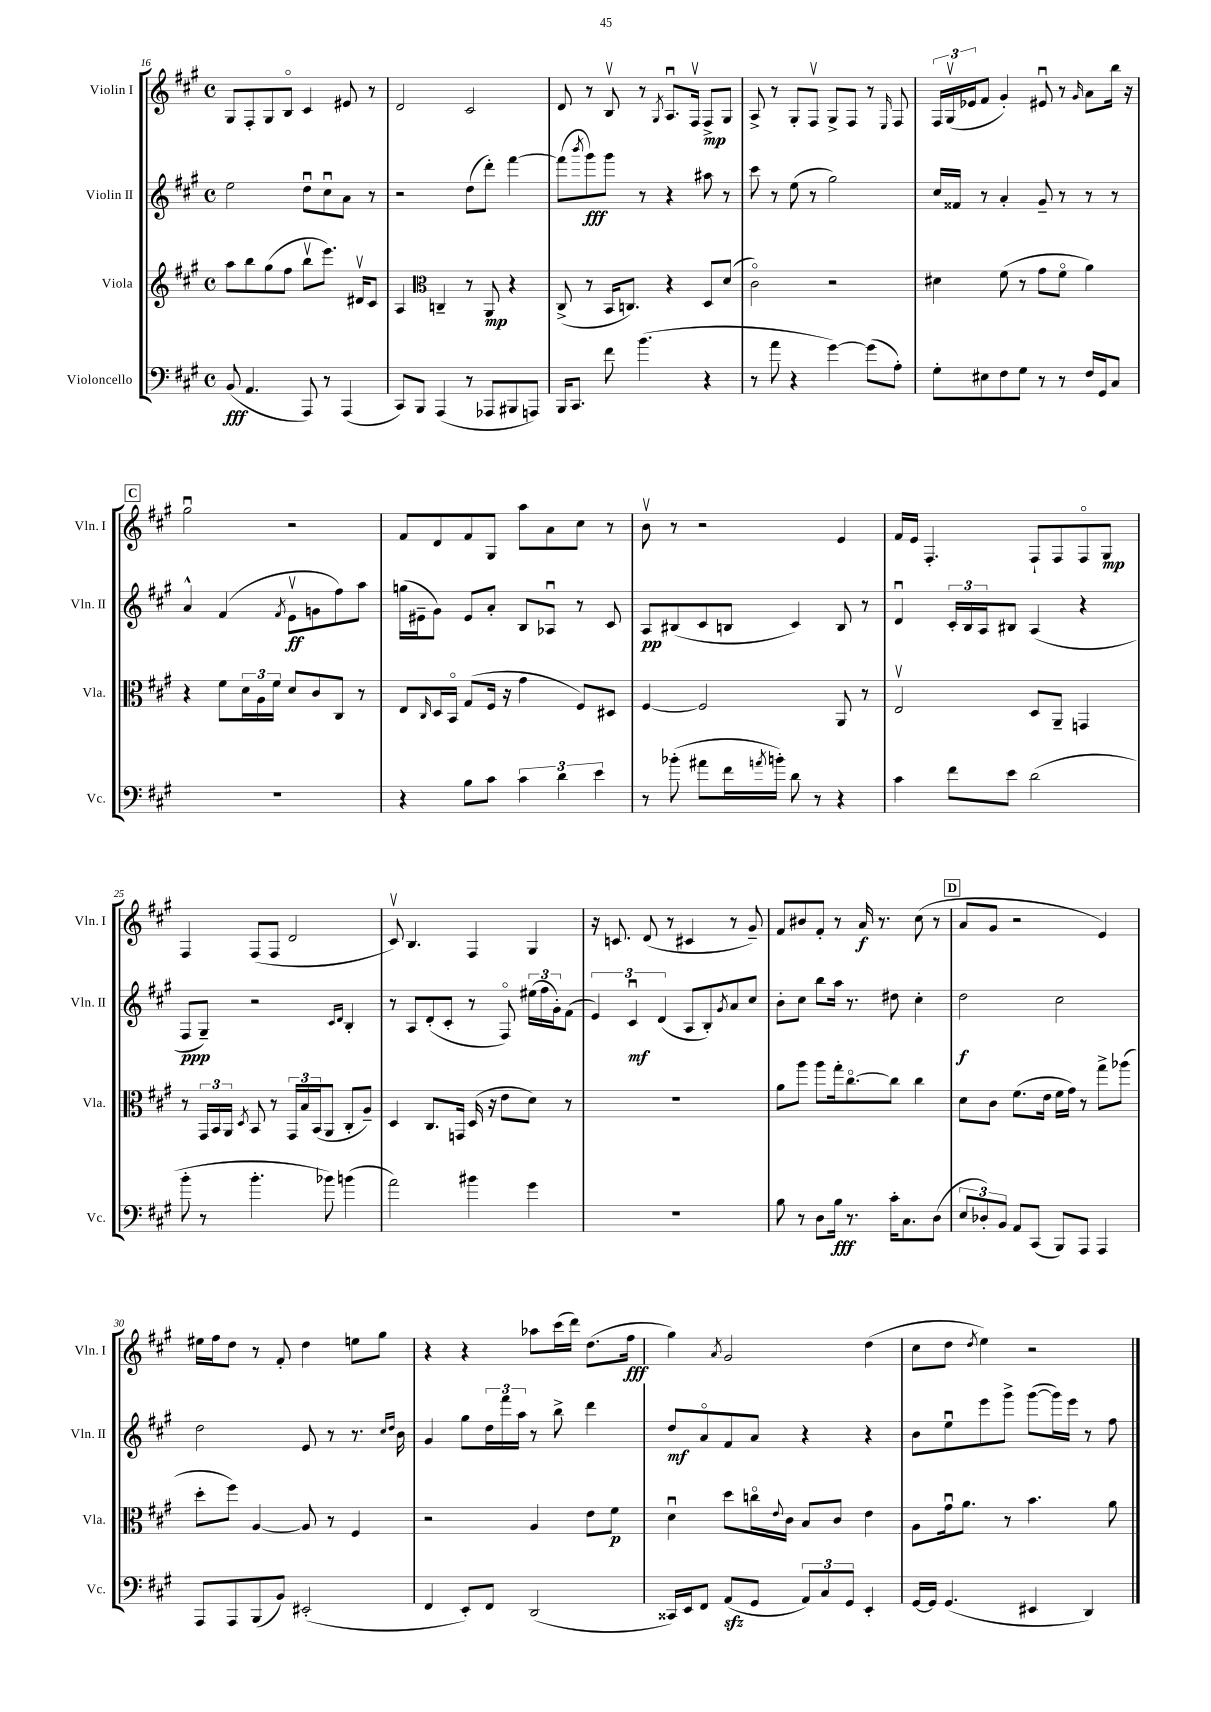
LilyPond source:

<<
\new StaffGroup <<
\new Staff = "s0" \with { instrumentName = "Violin I" shortInstrumentName = "Vln. I" } {
    \clef treble \key a \major \defaultTimeSignature \time 4/4
    gis8 fis8-. gis8 b8\flageolet cis'4 eis'8 r8 |
    d'2 cis'2 |
    d'8 r8 b8\upbow r8 \acciaccatura { gis8 } a8.\downbow fis16\upbow fis8->\mp gis8 |
    a8-> r8 gis8-. fis8\upbow gis8-> fis8 r8 \grace { e16 } fis8 |
    \tuplet 3/2 { fis16 gis16\upbow( ees'16 } fis'8 gis'4-.) eis'8\downbow r8 \grace { gis'16 } a'8 b''16 r16 |
    \mark \markup { \box "C" } gis''2\downbow r2 |
    fis'8 d'8 fis'8 gis8 a''8 a'8 cis''8 r8 |
    b'8\upbow r8 r2 e'4 |
    fis'16 e'16 fis4.-. fis8-! fis8 fis8\flageolet gis8\mp |
    fis4 fis8( fis8 d'2 |
    cis'8\upbow) b4. fis4 gis4 |
    r16 c'8. d'8( r8 cis'4 r8 gis'8--) |
    fis'8 bis'8 fis'8-. r8 a'16\f r8. cis''8( r8 |
    \mark \markup { \box "D" } a'8 gis'8 r2 e'4) |
    eis''16 fis''16 d''8 r8 fis'8-. d''4 e''8 gis''8 |
    r4 r4 aes''8 cis'''16( d'''16) d''8.( fis''16\fff |
    gis''4) \acciaccatura { a'8 } gis'2 d''4( |
    cis''8 d''8 \acciaccatura { d''8 } e''4) r2 \bar "|." |
}
\new Staff = "s1" \with { instrumentName = "Violin II" shortInstrumentName = "Vln. II" } {
    \clef treble \key a \major \defaultTimeSignature \time 4/4
    e''2 d''8\downbow cis''8\downbow a'8 r8 |
    r2 d''8( d'''8-.) fis'''4~ |
    fis'''8( \acciaccatura { b'''8 } gis'''8\fff) gis'''8 r8 r4 ais''8 r8 |
    cis'''8 r8 e''8( r8 gis''2) |
    cis''16 fisis'16 r8 a'4-. gis'8-- r8 r8 r8 |
    \mark \markup { \box "C" } a'4-^ fis'4( \acciaccatura { fis'8 } e'8\upbow\ff g'8 fis''8) a''8 |
    g''16( eis'16-- gis'8) eis'8 a'8-. b8 aes8\downbow r8 cis'8 |
    a8\pp bis8( cis'8 b8 cis'4) b8 r8 |
    d'4\downbow \tuplet 3/2 { cis'16-. b16 a16 } bis8 a4( r4 |
    fis8\ppp gis8--) r2 \grace { cis'16 d'16 } b4-. |
    r8 a8 d'8-.( cis'8-. r8 fis8\flageolet) \tuplet 3/2 { eis''16( fis''16 gis'16-.) } fis'8( |
    \tuplet 3/2 { e'4) cis'4\downbow\mf d'4( } a8 b8-.) \acciaccatura { gis'8 } a'8 cis''8 |
    b'8-. cis''8 b''8 a''16 r8. dis''8 cis''4-. |
    \mark \markup { \box "D" } d''2\f cis''2 |
    d''2 e'8 r8 r8. \grace { cis''16 d''16 } b'16 |
    gis'4 gis''8 \tuplet 3/2 { d''16 fis'''16 a''16 } r8 b''8-> d'''4 |
    d''8\mf a'8\flageolet fis'8 a'8 r4 r4 |
    b'8 e''8\downbow e'''8 gis'''8-> gis'''8~( gis'''16) e'''16 r8 fis''8 \bar "|." |
}
\new Staff = "s2" \with { instrumentName = "Viola" shortInstrumentName = "Vla." } {
    \clef treble \key a \major \defaultTimeSignature \time 4/4
    a''8 b''8 gis''8( fis''8 b''8\upbow e'''8.) dis'16\upbow cis'8 |
    a4 \clef alto c4-- r8 a,8\mp r4 |
    cis8->( r8 b,16 c8.) r4 d8 d'8( |
    cis'2\flageolet) r2 |
    dis'4 fis'8( r8 gis'8 fis'8\flageolet a'4) |
    \mark \markup { \box "C" } r4 fis'8 \tuplet 3/2 { d'16 a16 fis'16 } d'8 cis'8 cis8 r8 |
    e8 \grace { cis16 } d16 b,16\flageolet gis8( fis16 r16 gis'4 fis8) dis8 |
    fis4~ fis2 a,8 r8 |
    e2\upbow d8 a,8-- g,4 |
    r8 \tuplet 3/2 { gis,16 b,16 a,16 } \acciaccatura { d8 } b,8 r8 \tuplet 3/2 { gis,16 b16 b,16( } a,8 cis8-. a8--) |
    d4 cis8. g,16 d16( r16 e'8 d'8) r8 |
    R1 |
    a'8 a''8 a''8 gis''16-. cis''8.~\flageolet cis''8 cis''4 |
    \mark \markup { \box "D" } d'8 cis'8 fis'8.( e'16 fis'16 gis'16) r8 gis''8-> aes''8( |
    d''8-. fis''8) a4~ a8 r8 fis4 |
    r2 a4 e'8 fis'8\p |
    d'4\downbow d''8 c''16\flageolet \appoggiatura { e'8 } cis'16 b8 cis'8 e'4 |
    a8 gis'16\downbow a'8. r8 b'4. a'8 \bar "|." |
}
\new Staff = "s3" \with { instrumentName = "Violoncello" shortInstrumentName = "Vc." } {
    \clef bass \key a \major \defaultTimeSignature \time 4/4
    b,8\fff( a,4. a,,8) r8 a,,4( |
    cis,8) b,,8 a,,4( r8 aes,,8 bis,,8 a,,8) |
    b,,16 cis,8. fis'8 b'4.( r4 |
    r8 a'8 r4 gis'4~) gis'8( a8-.) |
    gis8-. eis8 fis8 gis8 r8 r8 fis16 gis,16 cis8 |
    \mark \markup { \box "C" } R1 |
    r4 b8 cis'8 \tuplet 3/2 { cis'4 d'4 e'4 } |
    r8 bes'8-.( ais'8 fis'16 \acciaccatura { a'8 } b'16-.) d'8 r8 r4 |
    cis'4 fis'8 e'8 d'2( |
    b'8-. r8 b'4.-. bes'8) b'4( |
    a'2) bis'4 gis'4 |
    R1 |
    b8 r8 d8 b16\fff r8. cis'16-. cis8. d8( |
    \mark \markup { \box "D" } \tuplet 3/2 { e8 des8-.) b,8 } a,8 cis,8( b,,8) a,,8 a,,4 |
    a,,8 a,,8 b,,8( b,8) eis,2-.( |
    fis,4 e,8-.) fis,8 d,2( |
    cisis,16) e,16 fis,8 a,8\sfz( gis,8 \tuplet 3/2 { a,8) cis8 gis,8 } e,4-. |
    gis,16~ gis,16 gis,4.( eis,4 d,4) \bar "|." |
}
>>
>>
\layout { \context { \Score currentBarNumber = #16 } }
